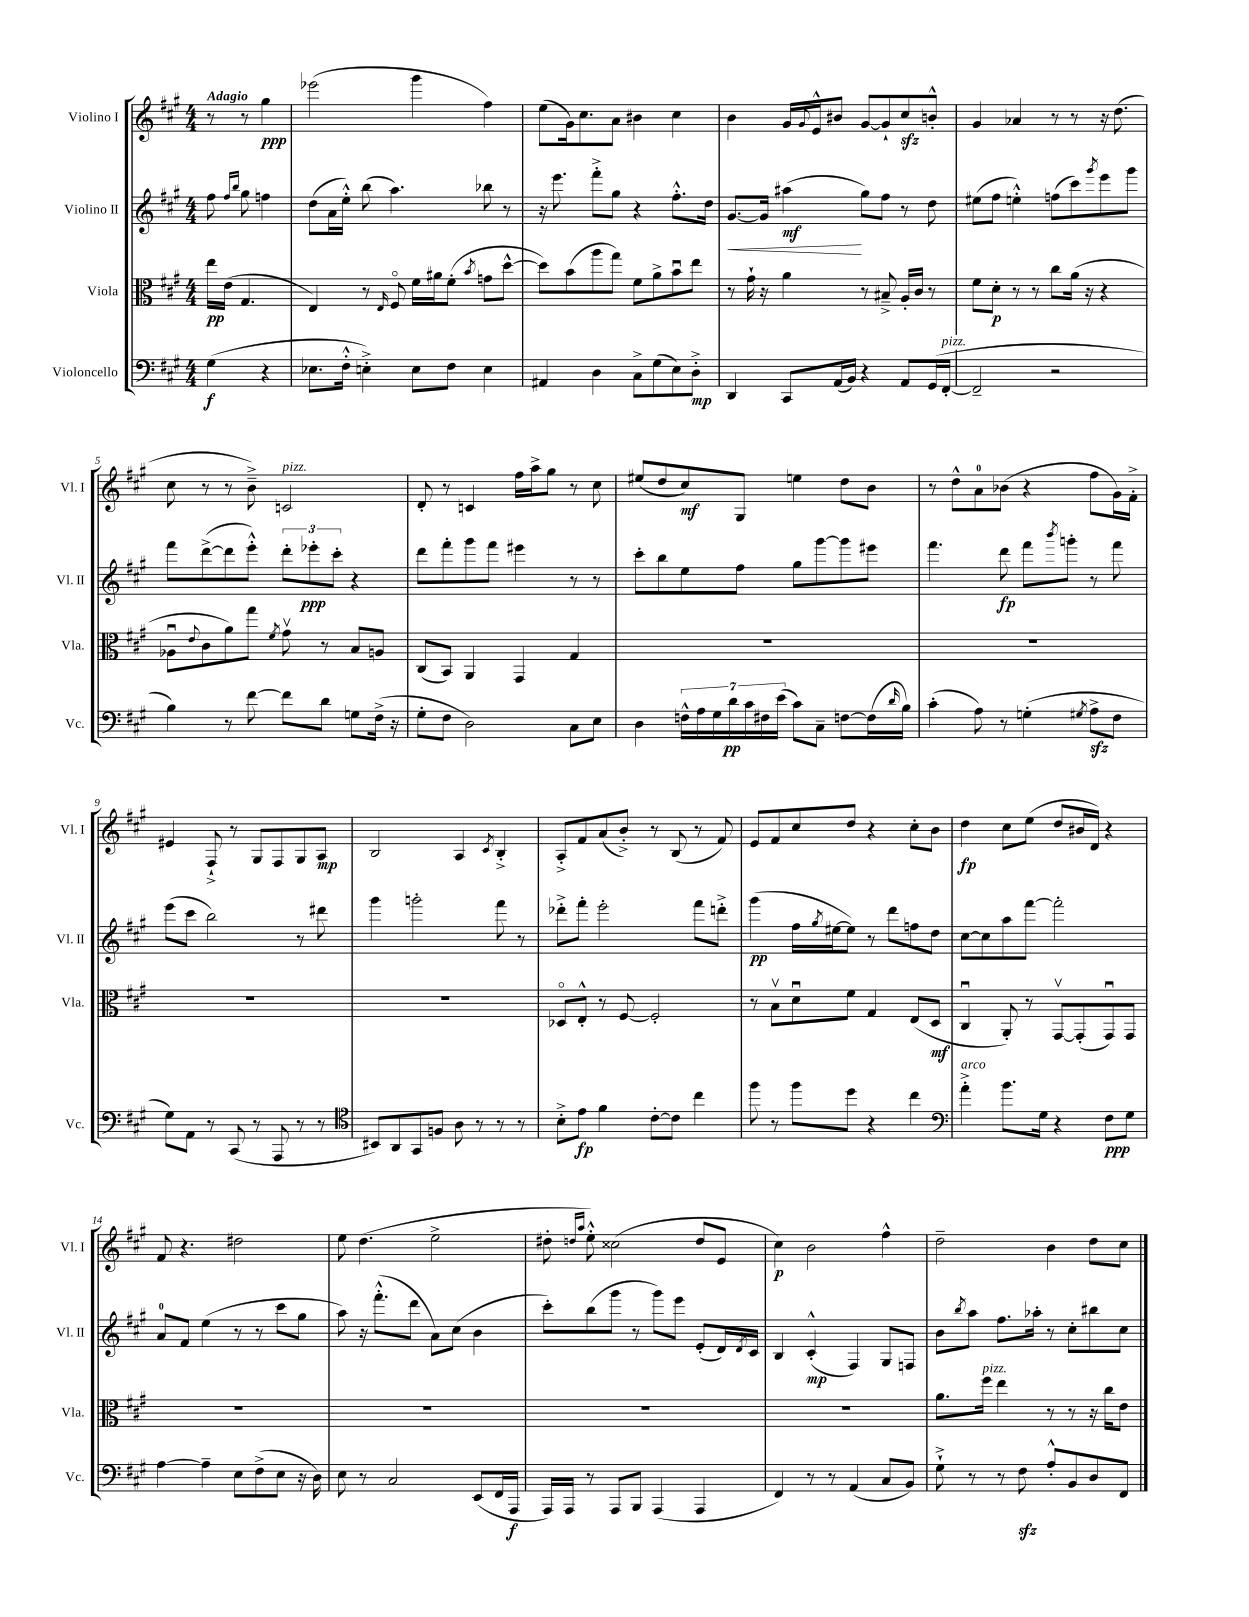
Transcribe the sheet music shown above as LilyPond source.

<<
\new StaffGroup <<
\new Staff = "s0" \with { instrumentName = "Violino I" shortInstrumentName = "Vl. I" } {
    \clef treble \key a \major \numericTimeSignature \time 4/4 \partial 2 \tempo "Adagio"
    r8 r8 gis''4\ppp |
    ees'''2( gis'''4 fis''4) |
    e''8( gis'16) cis''8. a'8 bis'4 cis''4 |
    b'4 gis'16 \appoggiatura { gis'8 } e'16-^ bis'8 gis'8~ gis'8-! cis''8\sfz b'8-.-^ |
    gis'4 aes'4 r8 r8 r16 d''8.( |
    cis''8 r8 r8 b'8--->) c'2^\markup { \italic "pizz." } |
    d'8-. r8 c'4 fis''16 a''16-> gis''8 r8 cis''8 |
    eis''8( d''8 cis''8\mf) gis8 e''4 d''8 b'8 |
    r8 d''8-^ a'8-0 bes'8( r4 fis''8 gis'16) fis'16-.-> |
    eis'4 fis8-!-> r8 gis8 fis8 gis8 a8\mp |
    b2 a4 \acciaccatura { cis'8 } b4-.-> |
    a8-.-> fis'8 a'8( b'8-.->) r8 b8( r8 fis'8) |
    e'8 fis'8 cis''8 d''8 r4 cis''8-. b'8 |
    d''4\fp cis''8 e''8( d''8 bis'16 d'16) r4 |
    fis'8 r4. dis''2 |
    e''8 d''4.( e''2-> |
    dis''8-. \grace { d''16 a''16 } e''8-.-^) cisis''2( d''8 e'8 |
    cis''4\p) b'2 fis''4-^ |
    d''2-- b'4 d''8 cis''8 \bar "|." |
}
\new Staff = "s1" \with { instrumentName = "Violino II" shortInstrumentName = "Vl. II" } {
    \clef treble \key a \major \numericTimeSignature \time 4/4 \partial 2
    fis''8 \grace { fis''16 b''16 } gis''8 f''4 |
    d''8( a'16 e''16-.-^) b''8( a''4.) bes''8 r8 |
    r16 e'''8. fis'''8-.-> gis''8 r4 fis''8.-.-^ d''16 |
    gis'8.~\< gis'16 ais''4\mf\!( gis''8) fis''8 r8 d''8 |
    eis''8( fis''8 e''4-.-^) f''8( cis'''8) \acciaccatura { gis'''8 } e'''8 gis'''8 |
    fis'''8 d'''8~->( d'''8 e'''8-.-^) \tuplet 3/2 { d'''8-. ees'''8-.\ppp cis'''8-. } r4 |
    d'''8 fis'''8-. gis'''8 fis'''8 eis'''4 r8 r8 |
    cis'''8-. b''8 e''8 fis''8 gis''8 gis'''8~ gis'''8 eis'''8 |
    fis'''4. d'''8\fp fis'''8 \acciaccatura { b'''8 } g'''8-. r8 fis'''8 |
    e'''8( cis'''8 b''2) r8 dis'''8 |
    gis'''4 g'''2-. fis'''8 r8 |
    des'''8-.-> fis'''8-. e'''2-. fis'''8 d'''8-.-> |
    gis'''4\pp( fis''16 \acciaccatura { gis''8 } eis''16~ eis''8) r8 d'''8 f''8 d''8 |
    cis''8~ cis''8 a''8 fis'''8~ fis'''2-. |
    a'8-0 fis'8 e''4( r8 r8 cis'''8 gis''8 |
    a''8) r16 fis'''8.-.-^( d'''8 a'8) cis''8( b'4 |
    cis'''8-.) b''8( gis'''8 r8 gis'''8) e'''8 e'8-.( d'16) \acciaccatura { d'8 } cis'16 |
    b4 cis'4-.-^\mp( fis4) gis8 f8 |
    b'8 \acciaccatura { b''8 } a''8 fis''8. aes''16-. r8 cis''8-. bis''8 cis''8 \bar "|." |
}
\new Staff = "s2" \with { instrumentName = "Viola" shortInstrumentName = "Vla." } {
    \clef alto \key a \major \numericTimeSignature \time 4/4 \partial 2
    e''16\pp e'16( gis4. |
    e4) r8 \grace { e16 } fis8\flageolet fis'16 ais'16 fis'8-.( \acciaccatura { b'8 } g'8 d''8~-^ |
    d''8) b'8( a''8 gis''8) fis'8 a'8-> b'8\downbow e''8 |
    r8 gis'16-! r16 a'4 r8 bis8---> a16-. cis'16 r8 |
    fis'8 d'8-.\p r8 r8 cis''8 a'16( r16 r4 |
    aes8\downbow \appoggiatura { e'8 } cis'8 a'8) gis''8 \acciaccatura { fis'8 } gis'8\upbow r8 b8 a8 |
    cis8( b,8) a,4 gis,4 gis4 |
    R1 |
    R1 |
    R1 |
    R1 |
    des8\flageolet e8-.-^ r8 fis8~ fis2-. |
    r8 b8\upbow d'8\downbow fis'8 gis4 e8( d8\mf |
    cis4\downbow a,8-.) r8 gis,8~\upbow gis,8-.( gis,8\downbow) gis,8 |
    R1 |
    R1 |
    R1 |
    R1 |
    a'8. fis''16^\markup { \italic "pizz." } e''4 r8 r8 r16 cis''16 e'8 \bar "|." |
}
\new Staff = "s3" \with { instrumentName = "Violoncello" shortInstrumentName = "Vc." } {
    \clef bass \key a \major \numericTimeSignature \time 4/4 \partial 2
    gis4\f( r4 |
    ees8. fis16-.-^ e4-.->) e8 fis8 e4 |
    ais,4 d4 cis8-> gis8( e8) d8-.->\mp |
    d,4 cis,8 a,16( b,16) r4 a,8 gis,16( fis,16~-.^\markup { \italic "pizz." } |
    fis,2-- r2 |
    b4) r8 fis'8~ fis'8 d'8 g8 fis16->( r16 |
    gis8-. fis8 d2) cis8 e8 |
    d4 \tuplet 7/4 { f16-^ a16 gis16 d'16\pp cis'16 fis16 e'16( } cis'8) cis8-- f8~ f16( \grace { d'16 } b16) |
    cis'4-.( a8) r8 g4-.( \acciaccatura { gis8 } a8->\sfz fis8 |
    gis8) a,8 r8 cis,8( r8 a,,8 r8 r8 |
    \clef tenor bis,8) a,8 gis,8 f8 a8 r8 r8 r8 |
    b8-.-> e'8\fp fis'4 cis'8~-. cis'8 cis''4 |
    fis''8 r8 fis''8 d''8 r4 cis''4 |
    \clef bass a'4-.->^\markup { \italic "arco" } b'8. gis16 r4 fis8\ppp gis8 |
    a4~ a4-- e8 fis8->( e8 r16 d16) |
    e8 r8 cis2 e,8( fis,16 a,,16\f |
    a,,16) a,,16 r8 a,,8 b,,8 a,,4( a,,4 |
    fis,4) r8 r8 a,4( cis8 b,8) |
    gis8-!-> r8 r8 fis8\sfz a8-.-^ b,8 d8 fis,8 \bar "|." |
}
>>
>>
